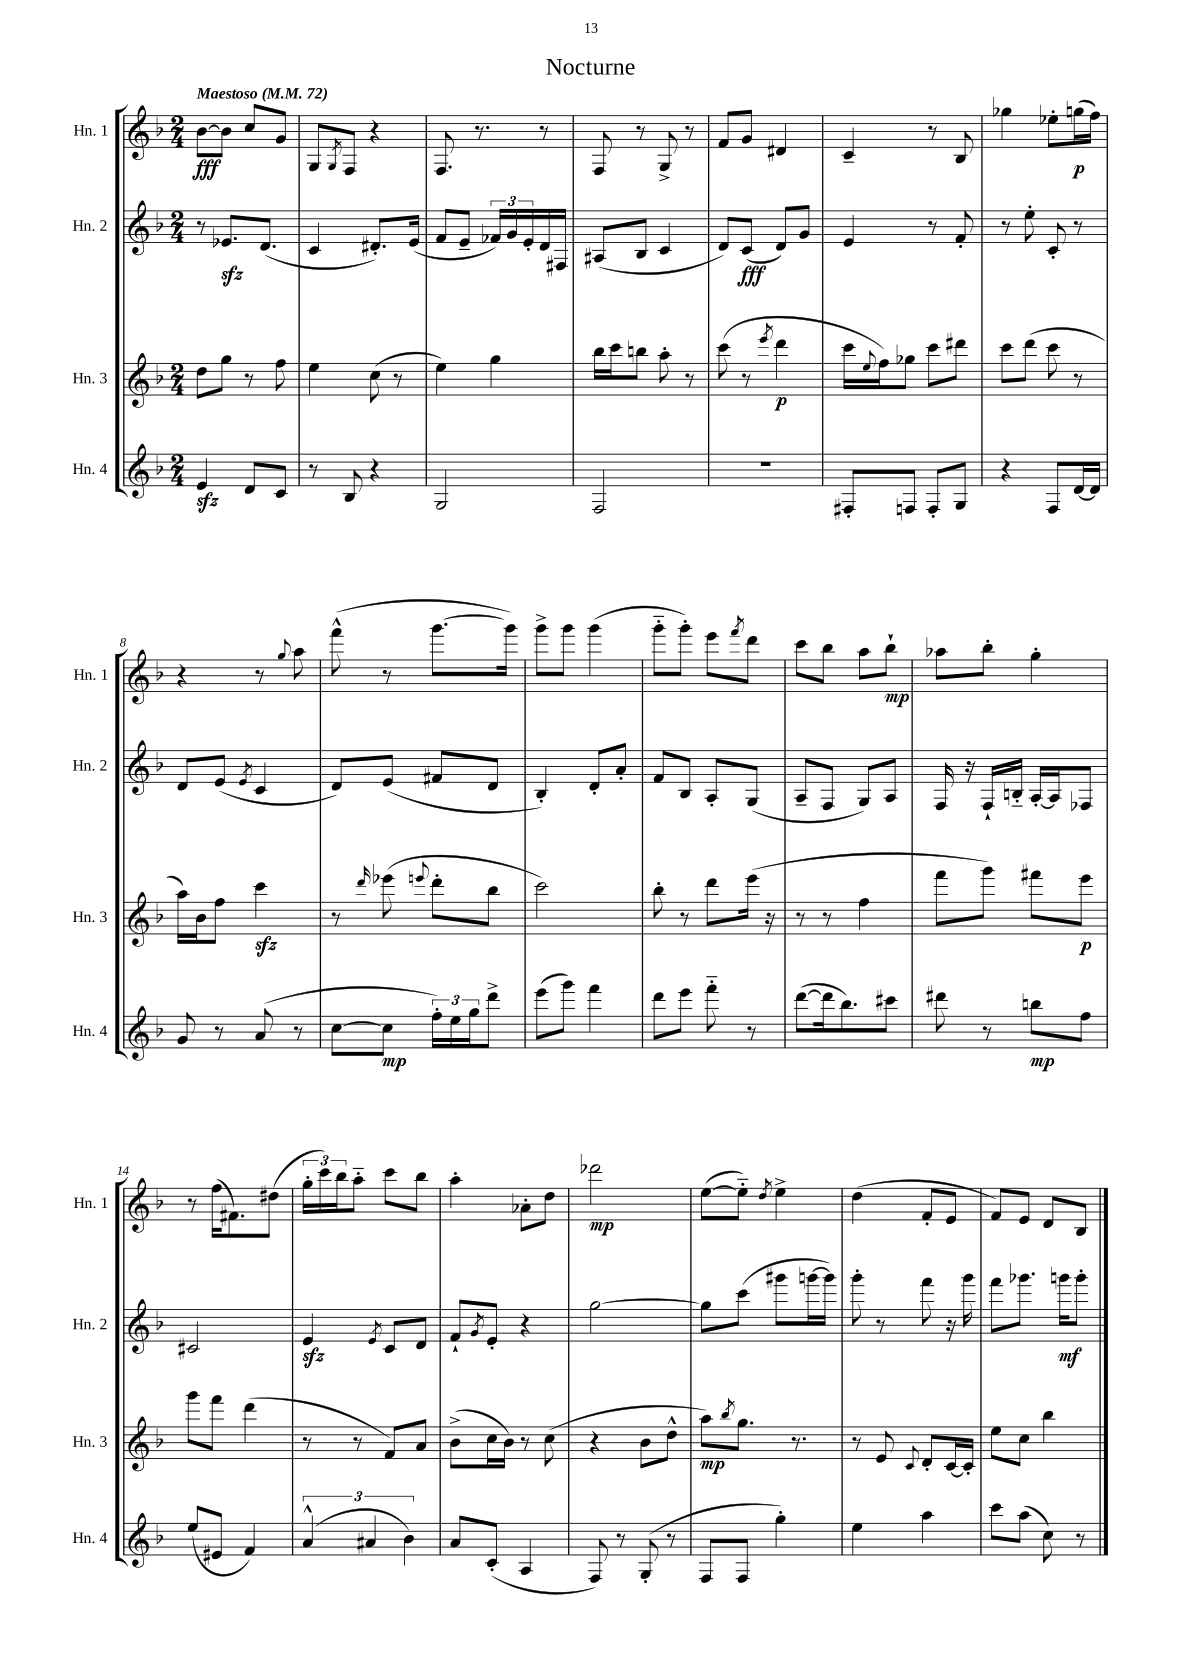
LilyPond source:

\header { title = "Nocturne" }
<<
\new StaffGroup <<
\new Staff = "s0" \with { instrumentName = "Hn. 1" shortInstrumentName = "Hn. 1" } {
    \clef treble \key f \major \numericTimeSignature \time 2/4 \tempo "Maestoso" 4 = 72
    bes'8~\fff bes'8 c''8 g'8 |
    g8 \acciaccatura { g8 } f8 r4 |
    f8. r8. r8 |
    f8 r8 g8-> r8 |
    f'8 g'8 dis'4 |
    c'4-- r8 bes8 |
    ges''4 ees''8-. g''16\p( f''16) |
    r4 r8 \appoggiatura { g''8 } a''8 |
    f'''8-^( r8 g'''8.~ g'''16) |
    g'''8-> g'''8 g'''4( |
    g'''8-_ g'''8-.) e'''8 \acciaccatura { f'''8 } d'''8 |
    c'''8 bes''8 a''8 bes''8-!\mp |
    aes''8 bes''8-. g''4-. |
    r8 f''16( fis'8.) dis''8( |
    \tuplet 3/2 { g''16-. c'''16) bes''16 } a''8-_ c'''8 bes''8 |
    a''4-. aes'8-. d''8 |
    des'''2\mp |
    e''8~( e''8-_) \acciaccatura { d''8 } e''4-> |
    d''4( f'8-. e'8 |
    f'8) e'8 d'8 bes8 \bar "|." |
}
\new Staff = "s1" \with { instrumentName = "Hn. 2" shortInstrumentName = "Hn. 2" } {
    \clef treble \key f \major \numericTimeSignature \time 2/4
    r8 ees'8.\sfz d'8.( |
    c'4 dis'8.-.) e'16( |
    f'8 e'8-- \tuplet 3/2 { fes'16) g'16 e'16-. } d'16 fis16 |
    ais8( bes8 c'4 |
    d'8) c'8\fff( d'8) g'8 |
    e'4 r8 f'8-. |
    r8 e''8-. c'8-. r8 |
    d'8 e'8( \acciaccatura { e'8 } c'4 |
    d'8) e'8( fis'8 d'8 |
    bes4-.) d'8-. a'8-. |
    f'8 bes8 a8-. g8( |
    a8-- f8 g8) a8 |
    f16 r16 f16-! b16-_ a16~-. a16 fes8 |
    cis'2 |
    e'4\sfz \acciaccatura { e'8 } c'8 d'8 |
    f'8-! \acciaccatura { g'8 } e'8-. r4 |
    g''2~ |
    g''8 c'''8( gis'''8 g'''16~ g'''16) |
    g'''8-. r8 f'''8 r16 g'''16 |
    f'''8 ges'''8. g'''16\mf g'''8-. \bar "|." |
}
\new Staff = "s2" \with { instrumentName = "Hn. 3" shortInstrumentName = "Hn. 3" } {
    \clef treble \key f \major \numericTimeSignature \time 2/4
    d''8 g''8 r8 f''8 |
    e''4 c''8( r8 |
    e''4) g''4 |
    bes''16 c'''16 b''8 a''8-. r8 |
    c'''8( r8 \acciaccatura { e'''8 } d'''4\p |
    c'''16 \appoggiatura { e''8 } f''16) ges''8 c'''8 dis'''8 |
    c'''8 d'''8( c'''8 r8 |
    a''16) bes'16 f''8 c'''4\sfz |
    r8 \grace { d'''16 } ees'''8( \appoggiatura { e'''8 } d'''8-. bes''8 |
    c'''2) |
    bes''8-. r8 d'''8 e'''16( r16 |
    r8 r8 f''4 |
    f'''8 g'''8) fis'''8 e'''8\p |
    g'''8 f'''8 d'''4( |
    r8 r8 f'8) a'8 |
    bes'8->( c''16 bes'16) r8 c''8( |
    r4 bes'8 d''8-^ |
    a''8\mp) \acciaccatura { bes''8 } g''8. r8. |
    r8 e'8 \appoggiatura { c'8 } d'8-. c'16~ c'16-. |
    e''8 c''8 bes''4 \bar "|." |
}
\new Staff = "s3" \with { instrumentName = "Hn. 4" shortInstrumentName = "Hn. 4" } {
    \clef treble \key f \major \numericTimeSignature \time 2/4
    e'4\sfz d'8 c'8 |
    r8 bes8 r4 |
    g2 |
    f2 |
    r2 |
    fis8-. f8 f8-. g8 |
    r4 f8 d'16~ d'16 |
    g'8 r8 a'8( r8 |
    c''8~ c''8\mp \tuplet 3/2 { f''16-.) e''16 g''16 } d'''8-> |
    e'''8( g'''8) f'''4 |
    d'''8 e'''8 f'''8-_ r8 |
    d'''8~( d'''16 bes''8.) cis'''8 |
    dis'''8 r8 b''8\mp f''8 |
    e''8( eis'8 f'4) |
    \tuplet 3/2 { a'4-^( ais'4 bes'4) } |
    a'8 c'8-.( a4 |
    f8) r8 g8-.( r8 |
    f8 f8 g''4-.) |
    e''4 a''4 |
    c'''8 a''8( c''8) r8 \bar "|." |
}
>>
>>
